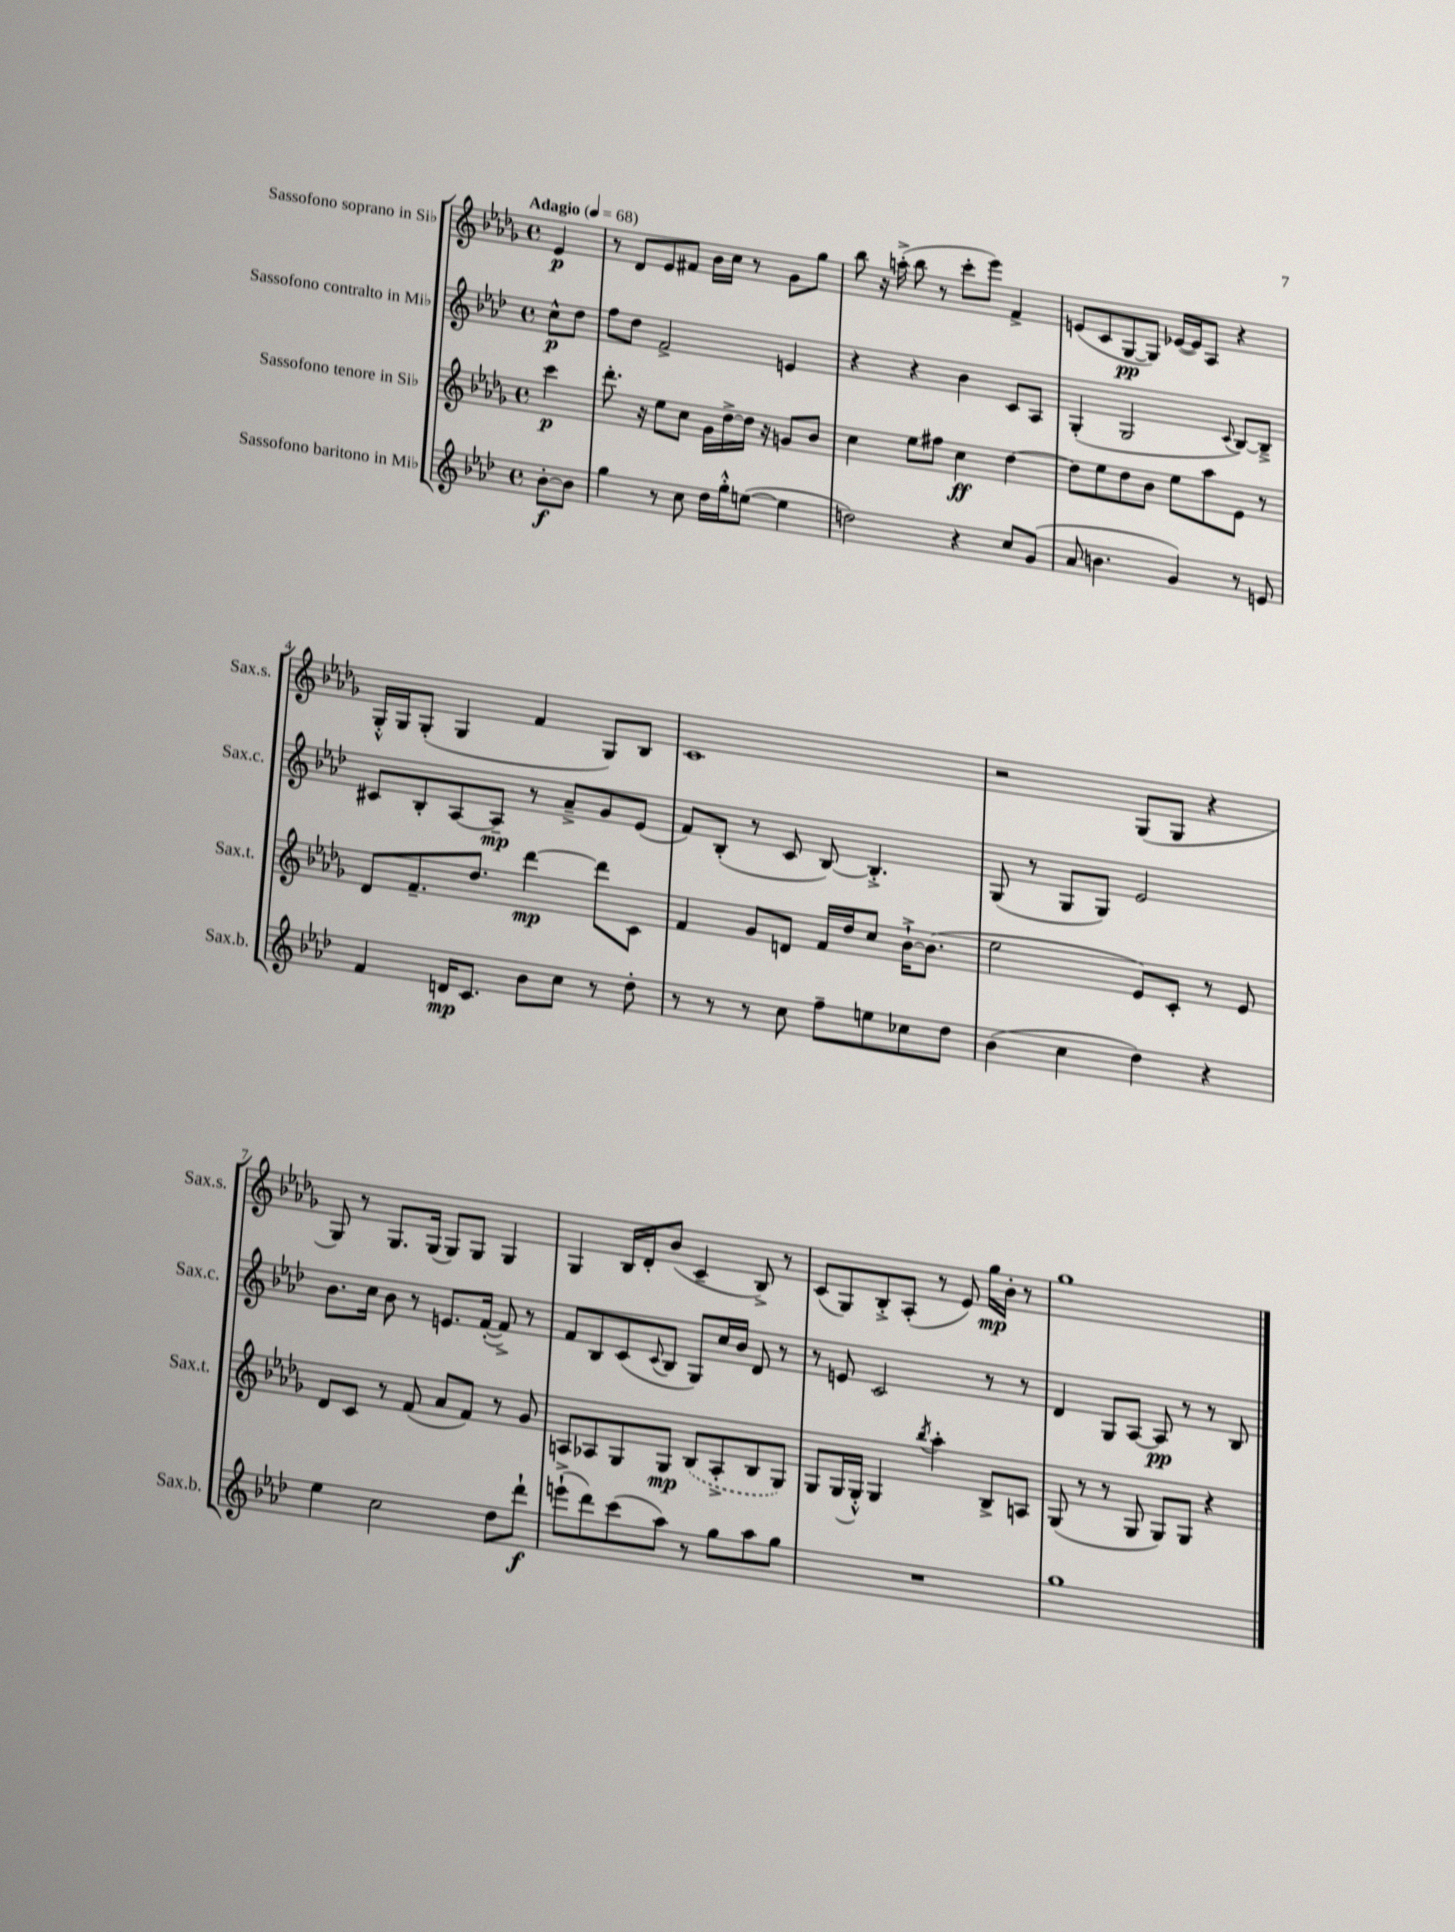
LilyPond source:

<<
\new StaffGroup <<
\new Staff = "s0" \with { instrumentName = "Sassofono soprano in Sib" shortInstrumentName = "Sax.s." } {
    \clef treble \key des \major \defaultTimeSignature \time 4/4 \partial 4 \tempo "Adagio" 4 = 68
    ees'4\p |
    r8 des'8 ees'8 fis'8 bes'16 c''16 r8 ges'8 ges''8 |
    bes''8 r16 a''16-.->( bes''8 r8 c'''8-. ees'''8) f'4-> |
    e'8( c'8 ges8~\pp ges8) ees'16~( ees'16) aes8 r4 |
    ges16-.-^ ges16 ges8-.( ges4 f'4 ges8) bes8 |
    c'1 |
    r2 ges8( ges8 r4 |
    ges8) r8 ges8. ges16( ges8) ges8 ges4 |
    ges4 bes16 des'16-. bes'8( c'4-- bes8->) r8 |
    c'8( ges8) bes8-.-> aes8-.( r8 ees'8) ges''16\mp bes'16-. r8 |
    ges''1 \bar "|." |
}
\new Staff = "s1" \with { instrumentName = "Sassofono contralto in Mib" shortInstrumentName = "Sax.c." } {
    \clef treble \key aes \major \defaultTimeSignature \time 4/4 \partial 4
    c''8-^\p des''8 |
    f''8 des''8 f'2-> e'4 |
    r4 r4 bes'4 c'8 aes8 |
    g4-.( g2 \appoggiatura { c'8 } bes8~) bes8---> |
    cis'8 bes8-. aes8~ aes8--\mp r8 aes'8---> g'8 ees'8( |
    f'8) bes8-.( r8 c'8 bes8~) bes4.-.-> |
    g8( r8 g8 g8) ees'2 |
    bes'8. c''16 bes'8 r8 e'8. f'16~-.( f'8->) r8 |
    f'8 bes8 c'8( \appoggiatura { c'8 } bes8 g8) c''16 bes'16 des'8 r8 |
    r8 e'8 c'2 r8 r8 |
    des'4 g8 aes8~ aes8\pp r8 r8 bes8 \bar "|." |
}
\new Staff = "s2" \with { instrumentName = "Sassofono tenore in Sib" shortInstrumentName = "Sax.t." } {
    \clef treble \key des \major \defaultTimeSignature \time 4/4 \partial 4
    c'''4\p |
    des'''8.-. r16 ees''8 c''8 ges'16 des''16~-> des''16 r16 g'8 bes'8 |
    c''4 ees''8 fis''8 c''4\ff des''4~ |
    des''8 ees''8 des''8 bes'8 ees''8 aes''8 ees'8 r8 |
    des'8 f'8.-- des''8. des'''4~\mp des'''8 c'8 |
    f'4 ges'8 d'8 f'16 des''16 c''8 bes'16~-!-> bes'8.( |
    ees''2 ees'8) c'8-. r8 ees'8 |
    des'8 c'8 r8 f'8( aes'8 f'8) r8 ges'8 |
    a8 aes8 ges8 ges8\mp \once \slurDashed bes8( aes8-.-> bes8 ges8) |
    ges8 ges16( ges16-.-^) ges4 \acciaccatura { bes''8 } aes''4-. bes8-> a8 |
    ges8( r8 r8 ges8 ges8) ges8 r4 \bar "|." |
}
\new Staff = "s3" \with { instrumentName = "Sassofono baritono in Mib" shortInstrumentName = "Sax.b." } {
    \clef treble \key aes \major \defaultTimeSignature \time 4/4 \partial 4
    bes'8~-.\f bes'8 |
    g''4 r8 c''8 des''16 g''16-.-^ e''8~( e''4 |
    d''2) r4 c''8 g'8( |
    aes'8 b'4. g'4) r8 e'8 |
    f'4 d'16\mp c'8. bes'8 c''8 r8 des''8-. |
    r8 r8 r8 c''8 f''8-- e''8 ces''8 des''8 |
    bes'4( c''4 des''4) r4 |
    ees''4 c''2 des''8 des'''8-!\f |
    e'''8-!->( des'''8) c'''8( aes''8) r8 g''8 aes''8 g''8 |
    R1 |
    g''1 \bar "|." |
}
>>
>>
